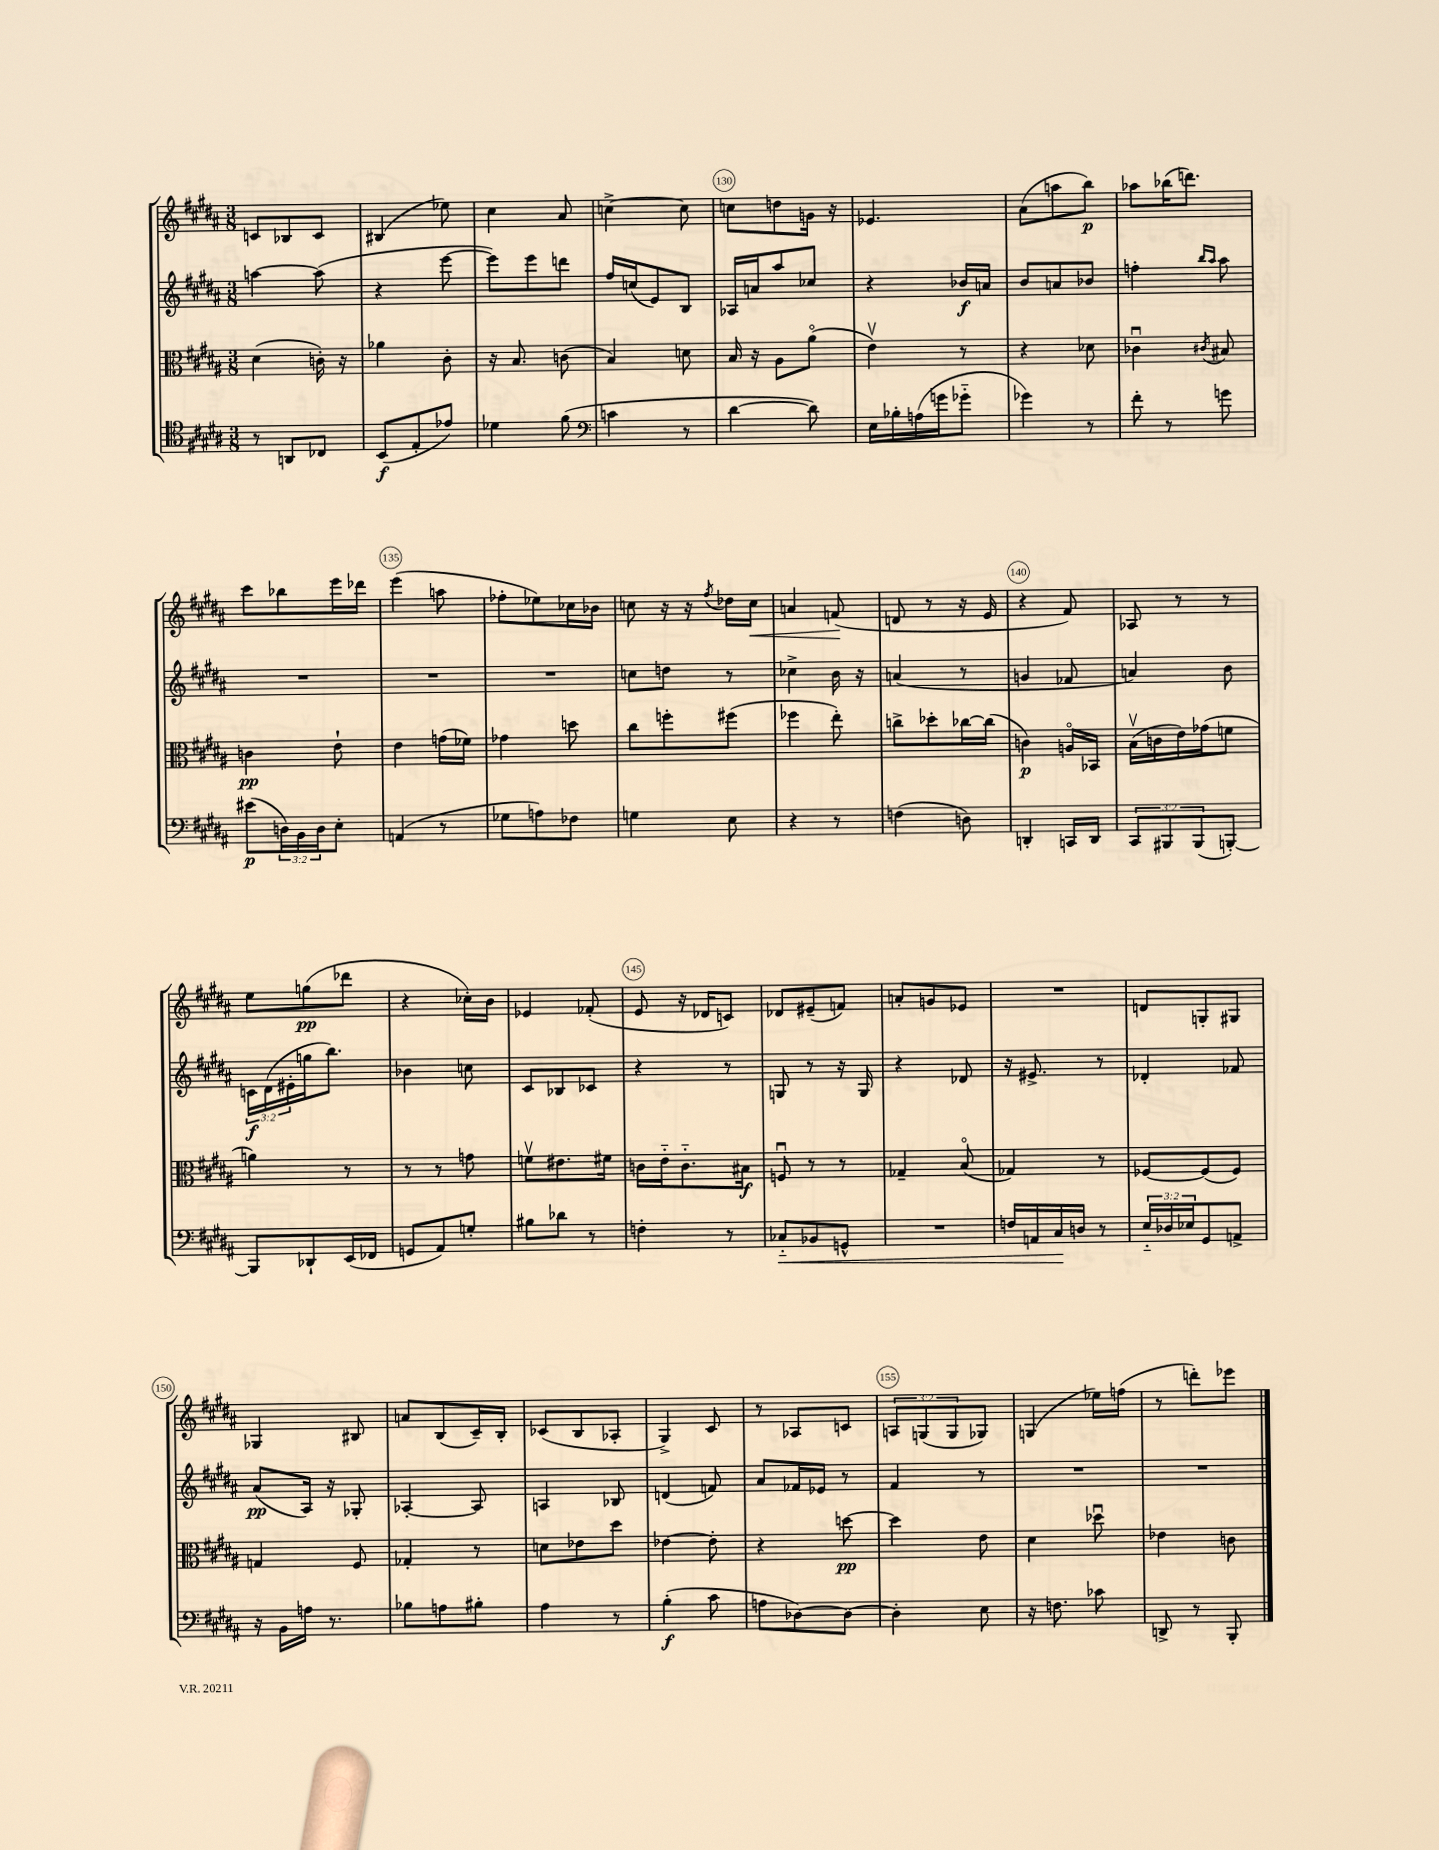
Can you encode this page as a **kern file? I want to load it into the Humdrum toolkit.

**kern	**kern	**kern	**kern
*staff4	*staff3	*staff2	*staff1
*clefC4	*clefC3	*clefG2	*clefG2
*k[f#c#g#d#a#]	*k[f#c#g#d#a#]	*k[f#c#g#d#a#]	*k[f#c#g#d#a#]
*M3/8	*M3/8	*M3/8	*M3/8
8r	(4d#\	[4aa\	8c/L
8AA/L	.	.	8B-/
8C-/J	16c'\)	(8aa\]	8c/J
.	16r	.	.
=	=	=	=
(8BB/L	4a-\	4r	(4B#/
8E'/	.	.	.
8e-/J)	8c#'\	[8eee\	8ee-\)
=	=	=	=
4d-\	16r	8eee\]L)	4cc#\
.	8.B/	.	.
.	.	8eee\	.
(8f#\	(8c\	8ddd\J	8a#/
=	=	=	=
*clefF4	*	*	*
4c\	4B/)	16ff#/LL	[4cc^\
.	.	(16cc/J	.
.	.	8e/)	.
8r	8d\	8B/J	8cc\]
=	=	=	=
[4d#\	16B/	16A-/LL	8cc\L
.	16r	16a/J	.
.	8A#\L	8aa#/	8dd\
8d#\])	(8a#o\J	8cc-/J	16g\Jk
.	.	.	16r
=	=	=	=
16E\LL	4ev\)	4r	4.e-/
16B-'\	.	.	.
(16A\	.	.	.
16g\J	.	.	.
8g-'~\J	8r	16b-/LL	.
.	.	16a/JJ	.
=	=	=	=
4g-\)	4r	8b/L	(8a#\L
.	.	8a/	8aa\
8r	8d-\	8b-/J	8bb\J)
=	=	=	=
8f#'\	4c-u\	4ff'\	8aa-\L
8r	.	.	(16bb-\K
.	.	.	8.ddd\J)
.	.	16qqbb/LL	.
.	8qc#/	16qqaa#/JJ	.
8g\	8B#/	8aa#\	.
=	=	=	=
(8e#\L	4c\	4.r	8ccc#\L
24D\L)	.	.	8bb-\
24BB\	.	.	.
24D\J	.	.	.
8E'\J	8e`\	.	16eee\L
.	.	.	16ddd-\JJ
=	=	=	=
(4AA/	4e\	4.r	(4eee\
8r	(16g\LL	.	8aa\
.	16f-\JJ)	.	.
=	=	=	=
8G-\L	4g-\	4.r	8ff-'\L
8A\)	.	.	8ee-\)
8F-\J	8dd\	.	16cc-\L
.	.	.	16b-\JJ
=	=	=	=
4G\	8cc#\L	8cc\L	8cc\
.	8ff'\	8dd\J	16r
.	.	.	16r
.	.	.	8qff#/
8E\	(8ff#\J	8r	16dd-\LL
.	.	.	16cc\JJ
=	=	=	=
4r	4ff-\	4cc-^\	4a/
8r	8ee'\)	16b\	(8f/
.	.	16r	.
=	=	=	=
(4F\	8cc^\L	(4a/	8d/
.	8dd-'\	.	8r
8D\)	[16cc-\L	8r	16r
.	(16cc-\]JJ	.	16e/
=	=	=	=
4DD'/	4c\)	4g/	4r
16CC/LL	16Ao/LL	8f-/	8f#/)
16DD/JJ	16BB-/JJ	.	.
=	=	=	=
12CC#/L	(16Bv\LL	4a/)	8A-/
.	16c\	.	.
12BBB#/	.	.	.
.	16e\)	.	8r
(12BBB#/	.	.	.
.	(16g-\J	.	.
[8BBB'/J)	8f\J	8b\	8r
=	=	=	=
8BBB/]L	4a\)	24c\LL	8ee\L
.	.	(24d#\	.
.	.	24e#'\	.
8DD-`/	.	16gg\J	(8gg\
.	.	8.bb\J)	.
(16EE/L	8r	.	8ddd-\J
16FF-/JJ	.	.	.
=	=	=	=
8GG/L	8r	4b-\	4r
8AA#/)	8r	.	.
8G'/J	8g\	8cc\	16cc-'\LL)
.	.	.	16b\JJ
=	=	=	=
8B#\L	8fv\L	8c#/L	4e-/
8d-\J	8.e#\	8B-/	.
8r	.	8c-/J	(8f-'/
.	16f#\Jk	.	.
=	=	=	=
4F'\	16c\LL	4r	8e/
.	16e'~\J	.	.
.	8.c'~\	.	16r
.	.	.	16d-/LK
8r	.	8r	8c/J)
.	16B#\Jk	.	.
=	=	=	=
8C-'~/L	8Fu/	8G/	8d-/L
8BB-/	8r	8r	(8e#~/
8GG^^/J	8r	16r	8f/J)
.	.	16G/	.
=	=	=	=
4.r	4G-~/	4r	8a'/L
.	.	.	8g/
.	(8Bo/	8d-/	8e-/J
=	=	=	=
16F/LL	4G-/)	16r	4.r
16AA/	.	8.e#^/	.
16C#/	.	.	.
16D/JJ	.	.	.
8r	8r	8r	.
=	=	=	=
24E'~/LL	[8F-/L	4d-'/	8d/L
24D-/	.	.	.
24E-/J	.	.	.
8GG#/	(8F-/]	.	8G'/
8AA^/J	8F-/J)	8f-/	8G#/J
=	=	=	=
16r	4G/	(8a#/L	4G-/
16BB\LL	.	.	.
16A\JJ	.	16A#/Jk)	.
8.r	.	16r	.
.	8F#/	8G-'/	8B#/
=	=	=	=
8B-\L	4G-'/	[4A-'/	8a/L
8A\	.	.	(8B/
8B#'\J	8r	8A-/]	16c#~/L)
.	.	.	16B'/JJ
=	=	=	=
4A#\	8d\L	4A/	(8c-/L
.	8e-\	.	8B/
8r	8dd#\J	8B-/	8A-'/J
=	=	=	=
(4B'\	[4e-\	(4d/	4G#^/)
8c#\	8e-'\]	8f/)	8c#/
=	=	=	=
8A\L	4r	8a#/L	8r
[8D-\)	.	16f-/L	8A-/L
.	.	16e-/JJ	.
8D-\_J	[8dd\	8r	8c/J
=	=	=	=
4D-'\]	4dd\]	4f#/	12A/L
.	.	.	(12G/
.	.	.	12G/
8E\	8e\	8r	8G-/J)
=	=	=	=
16r	4d#\	4.r	(4G/
8.F\	.	.	.
8c-\	8dd-u\	.	16ee-\LL)
.	.	.	(16ff\JJ
=	=	=	=
8DD^/	4e-\	4.r	8r
8r	.	.	8ddd'\L)
8BBB'/	8c\	.	8eee-\J
==	==	==	==
*-	*-	*-	*-
